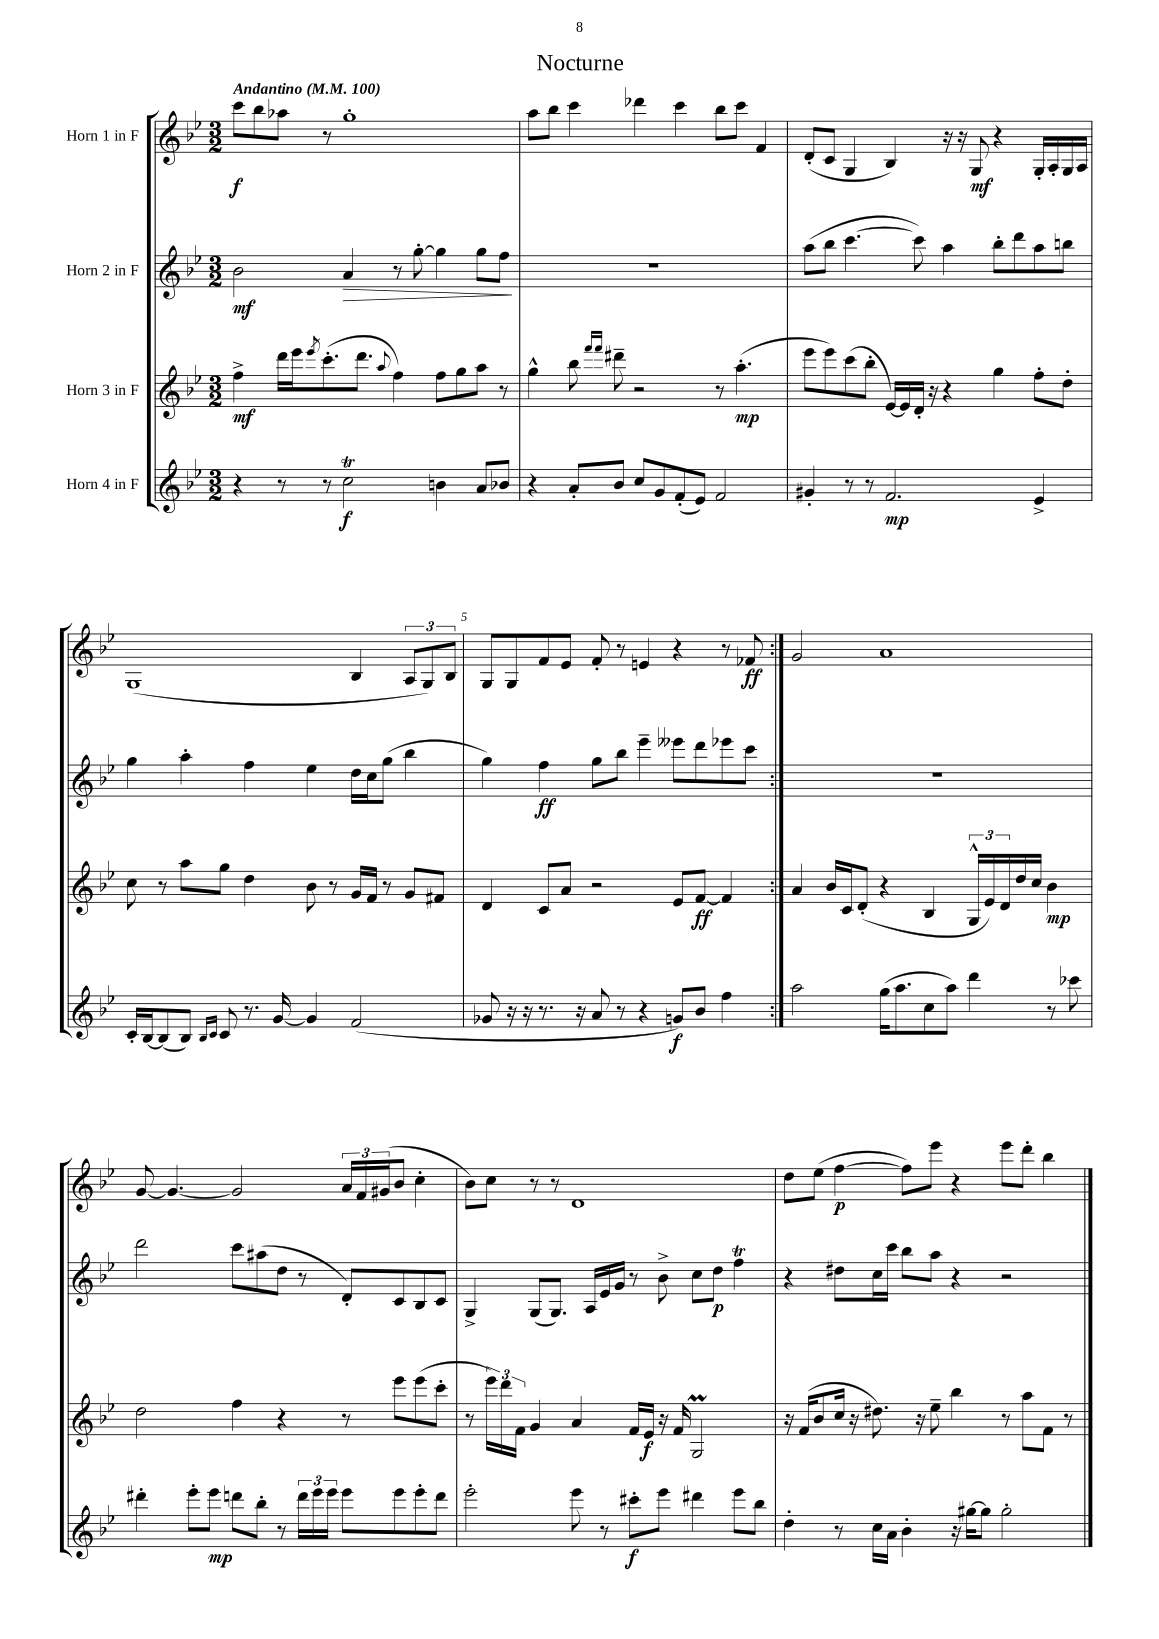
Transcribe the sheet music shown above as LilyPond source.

\header { title = "Nocturne" }
<<
\new StaffGroup <<
\new Staff = "s0" \with { instrumentName = "Horn 1 in F" } {
    \clef treble \key bes \major \numericTimeSignature \time 3/2 \tempo "Andantino" 4 = 100
    \repeat volta 2 { c'''8\f bes''8 aes''8 r8 g''1-. |
    a''8 bes''8 c'''4 des'''4 c'''4 bes''8 c'''8 f'4 |
    d'8-.( c'8 g4 bes4) r16 r16 g8\mf r4 g16-. a16-. g16 a16 |
    g1( bes4 \tuplet 3/2 { a8 g8) bes8 } |
    g8 g8 f'8 ees'8 f'8-. r8 e'4 r4 r8 fes'8\ff | }
    g'2 a'1 |
    g'8~ g'4.~ g'2 \tuplet 3/2 { a'16 f'16 gis'16( } bes'8 c''4-. |
    bes'8) c''8 r8 r8 d'1 |
    d''8 ees''8( f''4~\p f''8) ees'''8 r4 ees'''8 d'''8-. bes''4 \bar "|." |
}
\new Staff = "s1" \with { instrumentName = "Horn 2 in F" } {
    \clef treble \key bes \major \numericTimeSignature \time 3/2
    \repeat volta 2 { bes'2\mf a'4\> r8 g''8~-. g''4 g''8 f''8\! |
    R1. |
    a''8( bes''8 c'''4.~ c'''8) a''4 bes''8-. d'''8 a''8 b''8 |
    g''4 a''4-. f''4 ees''4 d''16 c''16 g''8( bes''4 |
    g''4) f''4\ff g''8 bes''8 ees'''4-- eeses'''8 d'''8 ees'''8 c'''8 | }
    R1. |
    d'''2 c'''8 ais''8( d''8 r8 d'8-.) c'8 bes8 c'8 |
    g4-> g8( g8.) a16 ees'16 g'16 r8 bes'8-> c''8 d''8\p f''4\trill |
    r4 dis''8 c''16 c'''16 bes''8 a''8 r4 r2 \bar "|." |
}
\new Staff = "s2" \with { instrumentName = "Horn 3 in F" } {
    \clef treble \key bes \major \numericTimeSignature \time 3/2
    \repeat volta 2 { f''4->\mf d'''16 ees'''16 \acciaccatura { ees'''8 } c'''8.-.( d'''8. \appoggiatura { a''8 } f''4) f''8 g''8 a''8 r8 |
    g''4-^ bes''8 \grace { f'''16 f'''16 } dis'''8-- r2 r8 a''4.-.\mp( |
    ees'''8 ees'''8) c'''8( bes''8-. ees'16~) ees'16 d'16-. r16 r4 g''4 f''8-. d''8-. |
    c''8 r8 a''8 g''8 d''4 bes'8 r8 g'16 f'16 r8 g'8 fis'8 |
    d'4 c'8 a'8 r2 ees'8 f'8~\ff f'4 | }
    a'4 bes'16 c'16 d'8-.( r4 bes4 \tuplet 3/2 { g16-^ ees'16) d'16 } d''16 c''16 bes'4\mp |
    d''2 f''4 r4 r8 ees'''8 ees'''8( c'''8-. |
    r8 \tuplet 3/2 { ees'''16) d'''16 f'16 } g'4 a'4 f'16 ees'16\f r16 f'16 g2\prall |
    r16 f'16( bes'8 c''16 r16 dis''8.) r16 ees''8-- bes''4 r8 a''8 f'8 r8 \bar "|." |
}
\new Staff = "s3" \with { instrumentName = "Horn 4 in F" } {
    \clef treble \key bes \major \numericTimeSignature \time 3/2
    \repeat volta 2 { r4 r8 r8 c''2\trill\f b'4 a'8 bes'8 |
    r4 a'8-. bes'8 c''8 g'8 f'8-.( ees'8) f'2 |
    gis'4-. r8 r8 f'2.\mp ees'4-> |
    c'16-. bes16~ bes8( bes8) \grace { bes16 c'16 } c'8 r8. g'16~ g'4 f'2( |
    ges'8 r16 r16 r8. r16 a'8 r8 r4 g'8\f) bes'8 f''4 | }
    a''2 g''16( a''8. c''8 a''8) d'''4 r8 ces'''8 |
    dis'''4-. ees'''8-. ees'''8\mp d'''8 bes''8-. r8 \tuplet 3/2 { d'''16 ees'''16 ees'''16 } ees'''8 ees'''8 ees'''8-. d'''8 |
    ees'''2-. ees'''8 r8 cis'''8-.\f ees'''8 dis'''4 ees'''8 bes''8 |
    d''4-. r8 c''16 a'16 bes'4-. r16 gis''16~ gis''8 gis''2-. \bar "|." |
}
>>
>>
\layout { \context { \Score \override BarNumber.break-visibility = ##(#f #t #t) barNumberVisibility = #(every-nth-bar-number-visible 5) } }
